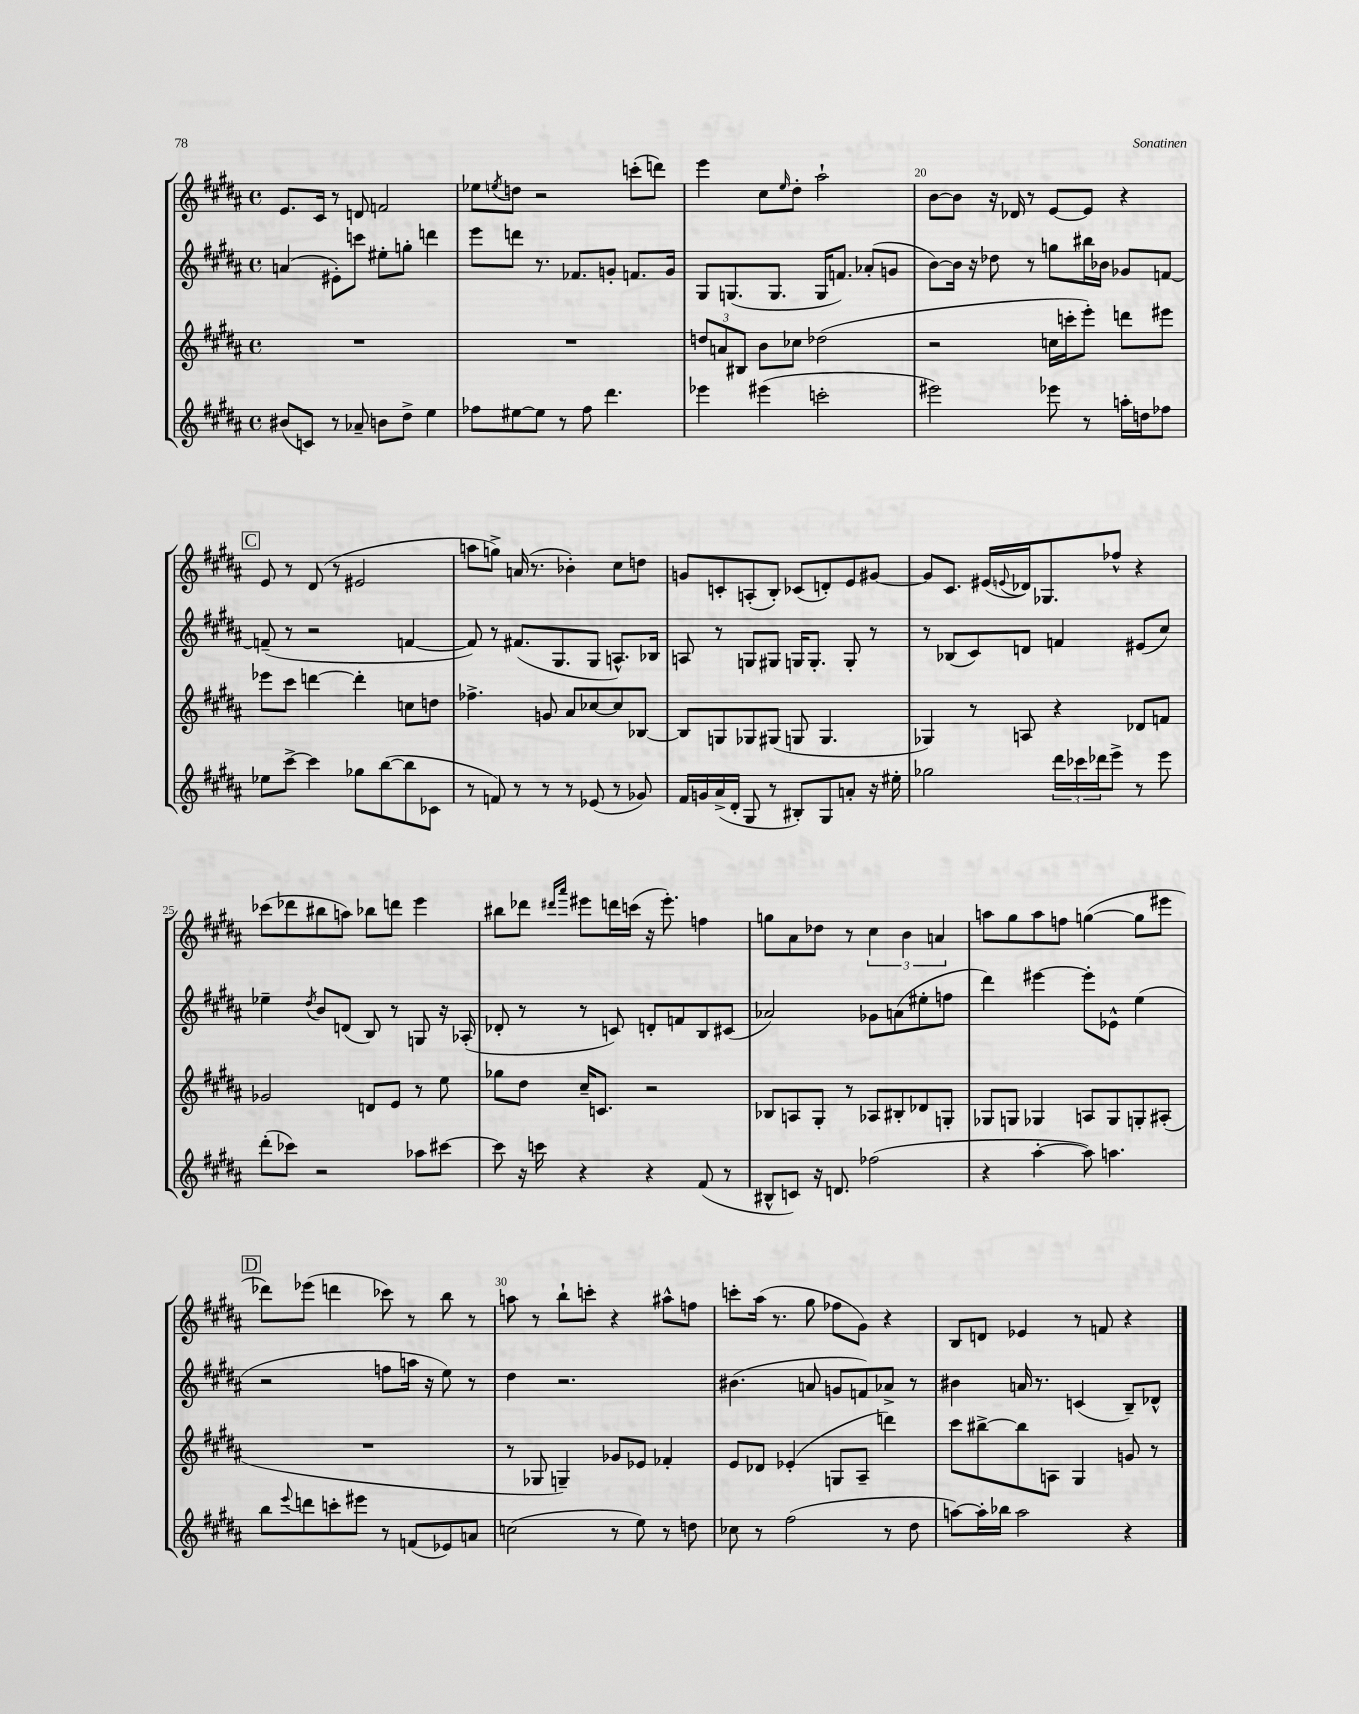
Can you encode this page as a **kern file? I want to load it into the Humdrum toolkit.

**kern	**kern	**kern	**kern
*staff4	*staff3	*staff2	*staff1
*clefG2	*clefG2	*clefG2	*clefG2
*k[f#c#g#d#a#]	*k[f#c#g#d#a#]	*k[f#c#g#d#a#]	*k[f#c#g#d#a#]
*M4/4	*M4/4	*M4/4	*M4/4
*met(c)	*met(c)	*met(c)	*met(c)
(8b#/L	1r	(4a/	8.e/L
8c/J)	.	.	.
.	.	.	16c#/Jk
8r	.	8e#'\L)	8r
8a-~/	.	8ccc\J	8d/
8b\L	.	8ee#'\L	2f/
8dd#^\J	.	8gg'\J	.
4ee\	.	4ddd\	.
=	=	=	=
8ff-\L	1r	8eee\L	8ee-\L
.	.	.	8qee/
[8ee#\	.	8ddd\J	8dd\J
8ee#\]J	.	8.r	2r
8r	.	.	.
.	.	8.f-/L	.
8ff-\	.	.	.
4.ddd#\	.	8g'/J	.
.	.	8.f/L	(8ccc'\L
.	.	.	8ddd\J)
.	.	16g/Jk	.
=	=	=	=
4eee-\	12dd/L	8G#/L	4eee\
.	12a/	.	.
.	.	(8.G/	.
.	12B#/J	.	.
(4eee#\	8b\L	.	8cc#\L
.	.	8.G/J	.
.	.	.	16qqee/
.	8cc-\J	.	8dd#'\J
2ccc'\	(2dd-\	16G/LK	2aa#`\
.	.	8.f/J)	.
.	.	(8a-'/L	.
.	.	8g/J	.
=	=	=	=
2eee#\)	2r	[8b\L)	[8b\L
.	.	16b\]Jk	8b\]J
.	.	16r	.
.	.	8dd-\	16r
.	.	.	16d-/
.	.	8r	8r
8eee-\	16cc\LL	8gg\L	[8e/L
.	16ccc'\J	.	.
8r	8eee'\J)	16bb#\L	8e/]J
.	.	16b-\JJ	.
16aa'\LL	8ddd\L	8g-/L	4r
16dd\J	.	.	.
8ff-\J	8eee#\J	[8f/J	.
=	=	=	=
8ee-\L	8eee-\L	(8f~/]	8e/
[8ccc#^\J	8ccc#\J	8r	8r
4ccc#\]	[4ddd\	2r	(8d#/
.	.	.	8r
8gg-\L	4ddd'\]	.	2e#/
([8bb\	.	.	.
8bb\]	8cc\L	[4f/	.
8c-\J	8dd\J	.	.
=	=	=	=
8r	4.ff-^\	8f/])	8aa\L
8f/)	.	8r	8gg^\J)
8r	.	(8.f#/L	(16a/
.	.	.	8.r
8r	8g/	.	.
.	.	8.G#/	.
8r	8a#/L	.	4b-'\)
(8e-/	[8cc-/	8G#/J	.
8r	8cc-/]	8.A^^/L)	8cc#\L
8g-/)	[8B-/J	.	8dd\J
.	.	16B-/Jk	.
=	=	=	=
16f#/LL	8B-/]L	8A/	8g/L
16g/	.	.	.
(16a#^/	8G/	8r	8c'/
16d#'/JJ	.	.	.
8G#/	8G-/	8G/L	(8A'/
8r	(8G#/J	8G#/J	8B'/J)
8B#'/L)	8G/	16G/LK	(8c-/L
.	.	8.G'/J	.
8G#/	4.G/	.	8d'/)
8a'/J	.	8G'/	8e/
16r	.	8r	[8g#/J
16ee#'\	.	.	.
=	=	=	=
2gg-\	4G-/)	8r	8g#/]L
.	.	(8B-/L	8.c#/J
.	8r	8c#/)	.
.	.	.	(16e#/LL
.	.	.	8qqe/
.	8A/	8d/J	16d-/J)
.	.	.	8.G-/
24ddd#\LL	4r	4f/	.
24ccc-\	.	.	.
24ddd-\J	.	.	.
8eee^\J	.	.	8ff-^^/J
8r	8d-/L	(8e#/L	4r
8eee\	8f/J	8cc#/J)	.
=	=	=	=
(8ddd#'\L	2g-/	4ee-~\	(8ccc-\L
8ccc-\J)	.	.	8ddd-\
.	.	8qdd#/	.
2r	.	8b/L	8bb#\
.	.	(8d/J	8aa\J)
.	8d/L	8B/)	8bb-\L
.	8e/J	8r	8ddd\J
8aa-\L	8r	8G/	4eee\
[8ccc#\J	8ee\	16r	.
.	.	(16A-'/	.
=	=	=	=
8ccc#\]	8gg-\L	8d-'/	8bb#\L
16r	8dd#\J	8r	8ddd-\J
16ccc\	.	.	.
.	.	.	16qqddd#/LL
.	.	.	16qqaaa#/JJ
4r	16cc#~/LK	8r	8eee#\L
.	8.c/J	.	.
.	.	8c/)	16ddd\L
.	.	.	(16ccc\JJ
4r	2r	8d'/L	16r
.	.	.	8.eee#'\)
.	.	8f/	.
(8f#/	.	8B/	4ff\
8r	.	(8c#/J	.
=	=	=	=
8B#^^/L	8B-/L	2a-/)	8gg\L
8c/J)	8A/	.	8a#\
16r	8G#'/J	.	8dd-\J
8.d/	.	.	.
.	8r	.	8r
(2ff-\	8A-/L	8g-\L	6cc#\
.	8B#'/	(8a\	.
.	.	.	6b\
.	8d-/	8ee#'\	.
.	.	.	6a/
.	8G'/J	8ff\J	.
=	=	=	=
4r	8G-/L	4ddd#\)	8aa\L
.	8G/J	.	8gg#\
[4aa#'\	4G-/	[4eee#\	8aa\
.	.	.	8ff\J
8aa#\])	8A/L	8eee#'\]L	([4gg\
4.aa\	8G-/	8e-^^\J	.
.	8G'/	(4ee\	8gg\]L
.	(8A#'/J	.	8eee#\J
=	=	=	=
8bb\L	1r	2r	8ddd-\L)
8qqeee/	.	.	.
8ddd\	.	.	(8eee-\J
8ccc'\	.	.	4ddd\
8eee#\J	.	.	.
8r	.	8ff\L	8ccc-\)
(8f/L	.	16aa\Jk	8r
.	.	16r	.
8e-/)	.	8ee\)	8bb\
8a/J	.	8r	8r
=	=	=	=
(2cc\	8r	4dd#\	8aa\
.	8G-/	.	8r
.	4G~/)	2.r	8bb`\L
.	.	.	8ccc'\J
8r	8g-/L	.	4r
8ee\)	8e-/J	.	.
8r	4f-'/	.	8aa#^^\L
8dd\	.	.	8ff\J
=	=	=	=
8cc-\	8e/L	(4.b#\	8ccc'\L
8r	8d-/J	.	(16aa#\Jk
.	.	.	8.r
(2ff#\	(4e-'/	.	.
.	.	8a/	8gg#\
.	8G/L	8g/L	8ff-\L
.	8A#~/J	8f/)	8g#\J)
8r	4ddd\)	8a-^/J	4r
8dd#\	.	8r	.
=	=	=	=
[8aa\L)	8ccc#\L	4b#\	8B/L
16aa'\]L	[8bb#^\	.	8d/J
16bb-\JJ	.	.	.
2aa\	8bb#\]	16a/	4e-/
.	.	8.r	.
.	8A\J	.	.
.	4G#/	(4c/	8r
.	.	.	8f/
4r	8g/	8B~/L)	4r
.	8r	8d-^^/J	.
==	==	==	==
*-	*-	*-	*-
